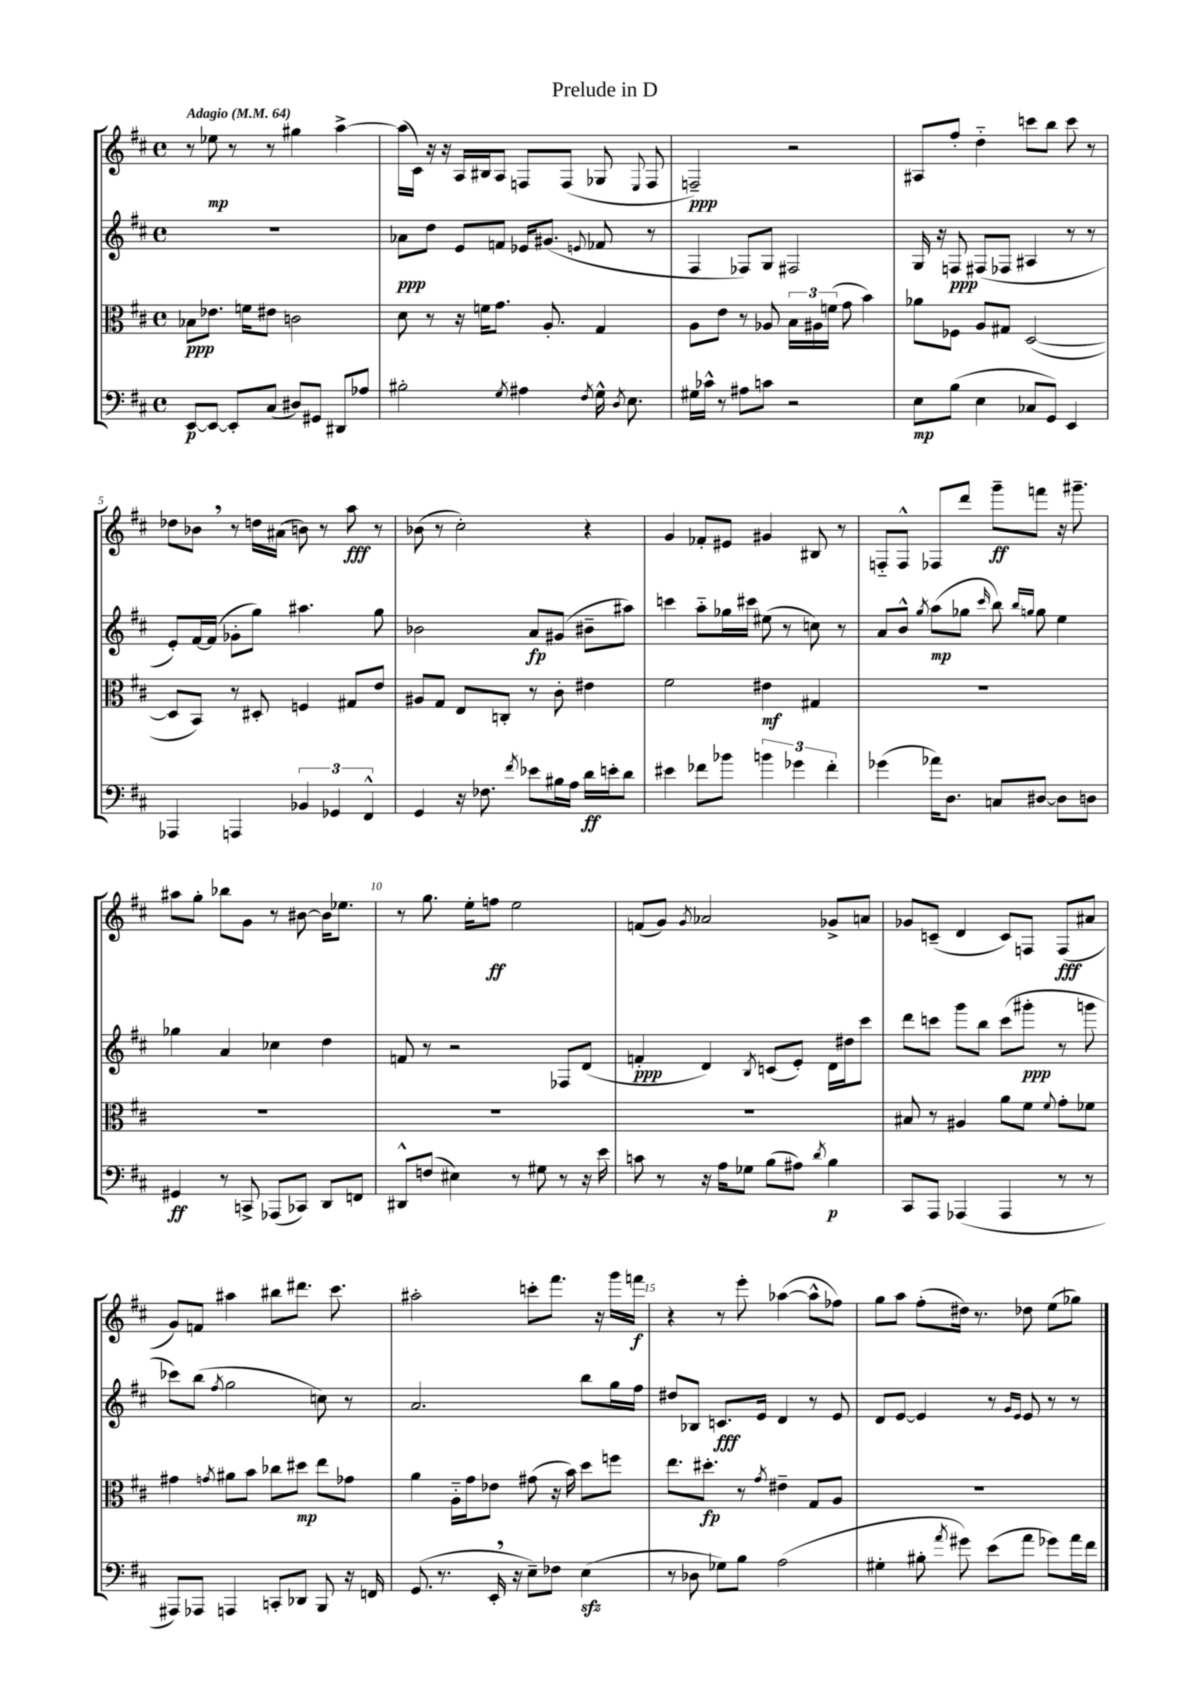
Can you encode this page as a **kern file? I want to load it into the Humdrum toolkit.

**kern	**dynam	**kern	**dynam	**kern	**dynam	**kern	**dynam
*part4	*part4	*part3	*part3	*part2	*part2	*part1	*part1
*staff4	*staff4	*staff3	*staff3	*staff2	*staff2	*staff1	*staff1
*clefF4	*	*clefC3	*	*clefG2	*	*clefG2	*
*k[f#c#]	*	*k[f#c#]	*	*k[f#c#]	*	*k[f#c#]	*
*M4/4	*	*M4/4	*	*M4/4	*	*M4/4	*
*met(c)	*	*met(c)	*	*met(c)	*	*met(c)	*
*MM64	*	*MM64	*	*MM64	*	*MM64	*
=1	=1	=1	=1	=1	=1	=1	=1
!	!	!	!	!	!	!LO:TX:a:B:t=Adagio	!
[8EE/L	p	8B-X\L	ppp	1r	.	8r	.
8EE/J_	.	8.e-X\J	.	.	.	8ee-X\	mp
8EE'/L]	.	.	.	.	.	8r	.
.	.	16fn\KL	.	.	.	.	.
(8C#/J	.	8e#X\J	.	.	.	8r	.
8D#X/L)	.	2cn\	.	.	.	4gg#X\	.
8GG#X/J	.	.	.	.	.	.	.
8DD#X/L	.	.	.	.	.	[4aa^\	.
8A-X/J	.	.	.	.	.	.	.
=2	=2	=2	=2	=2	=2	=2	=2
2B#X'\	.	8d\	.	8a-X\L	ppp	(16aa\LL]	.
.	.	.	.	.	.	16c#\JJ)	.
.	.	8r	.	8dd\J	.	16r	.
.	.	.	.	.	.	16r	.
.	.	16r	.	8e/L	.	16A/LL	.
.	.	16fn\KL	.	.	.	16B#X/J	.
.	.	8.g\J	.	8fn/J	.	8A/J	.
8qG/	.	.	.	.	.	.	.
4A#X\	.	.	.	16e-X/KL	.	8Fn/L	.
.	.	8.A'/	.	(8.g#X/J	.	.	.
.	.	.	.	.	.	(8F/J	.
8qF#/	.	.	.	8qqen/	.	.	.
16G^^\	.	4G/	.	8f-X/	.	8G-X/	.
8qD/	.	.	.	.	.	.	.
8.E\	.	.	.	.	.	.	.
.	.	.	.	.	.	8qqE/	.
.	.	.	.	8r	.	8F/	.
=3	=3	=3	=3	=3	=3	=3	=3
16G#X\LL	.	8A\L	.	4F#/	.	2Fn~/)	ppp
16c-X^^\JJ	.	.	.	.	.	.	.
8r	.	8e\J	.	.	.	.	.
8A#X\L	.	8r	.	8F-X/L)	.	.	.
8cn\J	.	8A-X/	.	8G/J	.	.	.
2r	.	24B\LL	.	2F#X/	.	2r	.
.	.	24A#X\	.	.	.	.	.
.	.	(24fn\JJ	.	.	.	.	.
.	.	8g\	.	.	.	.	.
.	.	4b\)	.	.	.	.	.
=4	=4	=4	=4	=4	=4	=4	=4
8E\L	mp	8a-X\L	.	16G/	.	8A#X/L	.
.	.	.	.	16r	.	.	.
(8B\J	.	8F-X\J	.	8Fn/	ppp	8ff#'/J	.
4E\	.	8A/L	.	(8F#X/L	.	4dd\	.
.	.	8G#X/J	.	8F-X/J	.	.	.
8C-X/L	.	([2D/	.	4A#X/	.	8cccn\L	.
8GG/J)	.	.	.	.	.	8bb\J	.
4EE/	.	.	.	8r	.	8ccc\	.
.	.	.	.	8r	.	8r	.
!!LO:LB:g=z
=5	=5	=5	=5	=5	=5	=5	=5
4AAA-X/	.	8D/L]	.	8e'/L)	.	8dd-X\L	.
.	.	8BB/J)	.	[16f#/L	.	8b-X,\J	.
.	.	.	.	(16f#/JJ]	.	.	.
4AAAn/	.	8r	.	8g-X'\L	.	8r	.
.	.	8D#X'/	.	8gg\J)	.	16ddn\LL	.
.	.	.	.	.	.	(16a#X\JJ	.
6BB-X/	.	4Fn/	.	4.aa#X\	.	8bn\)	.
.	.	.	.	.	.	8r	.
6GG-X/	.	.	.	.	.	.	.
.	.	8G#X/L	.	.	.	8aa\	fff
6FF#^^/	.	.	.	.	.	.	.
.	.	8e/J	.	8gg\	.	8r	.
=6	=6	=6	=6	=6	=6	=6	=6
4GG/	.	8A#X/L	.	2b-X\	.	(8b-X\	.
.	.	8G/J	.	.	.	8r	.
16r	.	8E/L	.	.	.	2cc#'\)	.
8.F-X\	.	.	.	.	.	.	.
.	.	8Cn'/J	.	.	.	.	.
8qf#/	.	.	.	.	.	.	.
8e-X\L	.	8r	.	8a/L	fp	.	.
16B#X\L	.	8c#'\	.	(8g#X/J	.	.	.
16A\JJ	.	.	.	.	.	.	.
16d\LL	ff	4e#X\	.	8b#X~\L	.	4r	.
16en'\J	.	.	.	.	.	.	.
8d\J	.	.	.	8aa#X\J)	.	.	.
=7	=7	=7	=7	=7	=7	=7	=7
4e#X\	.	2f#\	.	4cccn\	.	4g/	.
8f-X\L	.	.	.	8aa\L	.	8f-X'/L	.
8b-X\J	.	.	.	16gg-X\L	.	8e#X/J	.
.	.	.	.	16ccc#X\JJ	.	.	.
6bn\	.	4e#X\	mf	(8ee#X\	.	4g#X/	.
.	.	.	.	8r	.	.	.
6g-X\	.	.	.	.	.	.	.
.	.	4G#X/	.	8ccn\)	.	8B#X/	.
6f-'\	.	.	.	.	.	.	.
.	.	.	.	8r	.	8r	.
=8	=8	=8	=8	=8	=8	=8	=8
(4g-X\	.	1r	.	8a/L	.	8Fn/L	.
.	.	.	.	8b^^/J	.	8F^^/J	.
.	.	.	.	8qgg/	.	.	.
16a-X\KL)	.	.	.	(8aa\L	mp	8F-X/L	.
8.D\J	.	.	.	.	.	.	.
.	.	.	.	8gg-X\J	.	8ddd/J	.
.	.	.	.	16qqccc#/	.	.	.
8Cn/L	.	.	.	8bb\)	.	8ggg~\L	ff
.	.	.	.	16qqbb/LL	.	.	.
.	.	.	.	16qqggn/JJ	.	.	.
[8D#X/J	.	.	.	8gg\	.	8fffn\J	.
8D#\L]	.	.	.	4ee\	.	16r	.
.	.	.	.	.	.	8.ggg#X~\	.
8Dn\J	.	.	.	.	.	.	.
!!LO:LB:g=z
=9	=9	=9	=9	=9	=9	=9	=9
4GG#X/	ff	1r	.	4gg-X\	.	8aa#X\L	.
.	.	.	.	.	.	8gg'\J	.
8r	.	.	.	4a/	.	8bb-X\L	.
8CCn^/	.	.	.	.	.	8g\J	.
(8AAA-X/L	.	.	.	4cc-X\	.	8r	.
8CC-X/J)	.	.	.	.	.	[8b#X\	.
8DD/L	.	.	.	4dd\	.	16b#\KL]	.
.	.	.	.	.	.	8.ee-X\J	.
8FFn/J	.	.	.	.	.	.	.
=10	=10	=10	=10	=10	=10	=10	=10
8DD#X^^/L	.	1r	.	8fn/	.	8r	.
(8Fn/J	.	.	.	8r	.	8.gg\	.
4E#X\)	.	.	.	2r	.	.	.
.	.	.	.	.	.	16ee'\KL	.
.	.	.	.	.	.	8ffn\J	ff
8r	.	.	.	.	.	2ee\	.
8G#X\	.	.	.	.	.	.	.
8r	.	.	.	8F-X/L	.	.	.
16r	.	.	.	(8d/J	.	.	.
16e\	.	.	.	.	.	.	.
=11	=11	=11	=11	=11	=11	=11	=11
8cn\	.	1r	.	4fn'/	ppp	(8fn/L	.
8r	.	.	.	.	.	8g/J)	.
.	.	.	.	.	.	8qg/	.
16r	.	.	.	4d/)	.	2a-X/	.
16A\KL	.	.	.	.	.	.	.
8G-X\J	.	.	.	.	.	.	.
.	.	.	.	8qB/	.	.	.
(8B\L	.	.	.	(8cn/L	.	.	.
8A#X\J)	.	.	.	8e'/J)	.	.	.
8qd/	.	.	.	.	.	.	.
4B\	p	.	.	16d\LL	.	8g-X^/L	.
.	.	.	.	16dd#X\J	.	.	.
.	.	.	.	8ccc#\J	.	8an/J	.
=12	=12	=12	=12	=12	=12	=12	=12
8CC#/L	.	8B#X/	.	8ddd\L	.	8g-X/L	.
8AAA/J	.	8r	.	8cccn\J	.	(8cn~/J	.
(4AAA-X/	.	4A#X/	.	8ggg\L	.	4d/	.
.	.	.	.	8bb\J	.	.	.
4AAA-/	.	8a\L	.	(8ccc\L	.	8c/L)	.
.	.	8f#\J	.	8ggg#X'\J	ppp	8Fn/J	.
.	.	8qqf#/	.	.	.	.	.
8r	.	8g'\L	.	8r	.	(8F/L	fff
8r	.	8f-X\J	.	8gggn\	.	8a#X/J	.
!!LO:LB:g=z
=13	=13	=13	=13	=13	=13	=13	=13
8AAA#X/L)	.	4g#X\	.	8ccc-X\L)	.	8g/L)	.
8AAA-X/J	.	.	.	(8bb\J	.	8fn/J	.
.	.	8qgn/	.	8qff#/	.	.	.
4AAAn/	.	8a#X\L	.	2gg\	.	4aa#X\	.
.	.	8b\J	.	.	.	.	.
8CCn'/L	.	8cc-X\L	.	.	.	8bb#X\L	.
8DD-X/J	.	8dd#X\J	mp	.	.	8.ddd#X\J	.
8BBB/	.	8ee\L	.	8ccn\)	.	.	.
.	.	.	.	.	.	8.ccc#\	.
16r	.	8g-X\J	.	8r	.	.	.
16FFn/	.	.	.	.	.	.	.
=14	=14	=14	=14	=14	=14	=14	=14
(8.GG/	.	4a\	.	2.a/	.	2aa#X'\	.
8.r	.	.	.	.	.	.	.
.	.	16A\LL	.	.	.	.	.
.	.	16g\J	.	.	.	.	.
16EE',/	.	8e-X\J	.	.	.	.	.
16r	.	.	.	.	.	.	.
8E~\L)	.	(8g#X\	.	.	.	8cccn'\L	.
8F-X\J	.	16r	.	.	.	8.fff#\J	.
.	.	16b\)	.	.	.	.	.
(4Ezz\	.	8dd\L	.	8bb\L	.	.	.
.	.	.	.	.	.	16r	.
.	.	8ffn\J	.	16gg\L	.	16ggg\LL	.
.	.	.	.	16ff#\JJ	.	16fffn\JJ	f
=15	=15	=15	=15	=15	=15	=15	=15
8r	.	8.ee\L	.	8dd#X/L	.	4r	.
8D-X\	.	.	.	8B-X/J	.	.	.
.	.	8.dd#X'\J	fp	.	.	.	.
8G-X\L)	.	.	.	8.cn/L	fff	8r	.
8B\J	.	8r	.	.	.	8eee'\	.
.	.	.	.	16e/Jk	.	.	.
.	.	8qg/	.	.	.	.	.
(2A\	.	4e#X~\	.	4d/	.	([4aa-X\	.
.	.	8G/L	.	8r	.	8aa-^^\L]	.
.	.	8A/J	.	8e/	.	8ff-X\J)	.
=16	=16	=16	=16	=16	=16	=16	=16
4G#X'\	.	1r	.	8d/L	.	8gg\L	.
.	.	.	.	[8e/J	.	8aa\J	.
8B#X'\	.	.	.	4e/]	.	(8ff#'\L	.
8qa/	.	.	.	.	.	.	.
8g#X\)	.	.	.	.	.	16dd#X\Jk)	.
.	.	.	.	.	.	8.r	.
(8e\L	.	.	.	8r	.	.	.
.	.	.	.	16qqg/LL	.	.	.
.	.	.	.	16qqe/JJ	.	.	.
8a\J	.	.	.	8e/	.	8dd-X\	.
8g-X\L)	.	.	.	8r	.	(8ee\L	.
16a\L	.	.	.	8r	.	8gg-X\J)	.
16f#\JJ	.	.	.	.	.	.	.
==	==	==	==	==	==	==	==
*-	*-	*-	*-	*-	*-	*-	*-
